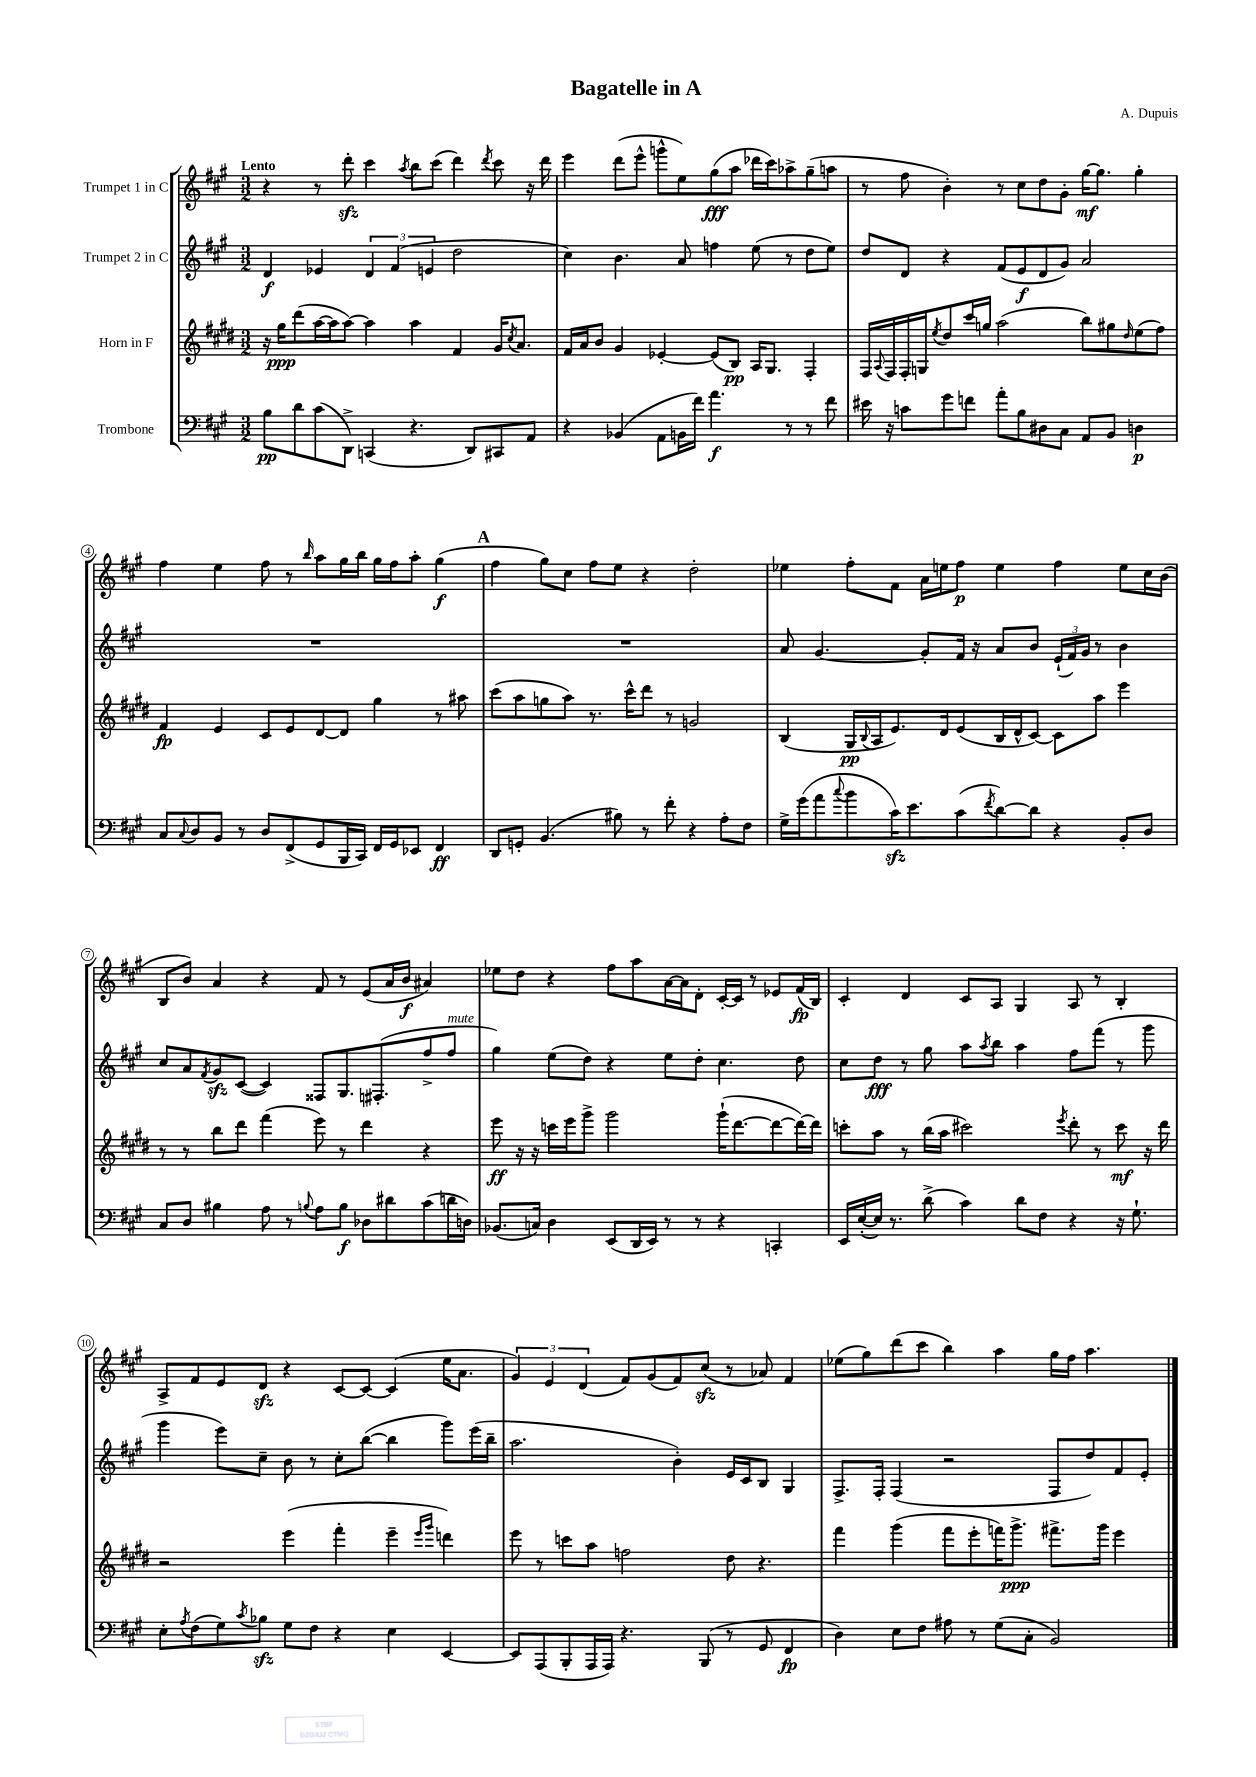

**kern	**kern	**kern	**kern
*staff4	*staff3	*staff2	*staff1
*clefF4	*clefG2	*clefG2	*clefG2
*k[f#c#g#]	*k[f#c#g#d#]	*k[f#c#g#]	*k[f#c#g#]
*M3/2	*M3/2	*M3/2	*M3/2
8B	16r	4d	4r
.	16gg#	.	.
8d	(8ddd#	.	.
(8c#	[16aa	4e-	8r
.	16aa]	.	.
8DD^)	[8aa)	.	8ddd'
(4CC	4aa]	6d	4ccc#
.	.	(6f#	.
.	.	.	8qaa
4.r	4aa	.	8bb
.	.	6e	.
.	.	.	(8ccc#
.	4f#	2dd	4ddd)
8DD)	.	.	.
.	.	.	8qddd
8CC#	16g#	.	8ccc#
.	8qcc#	.	.
.	8.a	.	.
8AA	.	.	16r
.	.	.	16ddd
=	=	=	=
4r	16f#	4cc#)	4eee
.	16a	.	.
.	8b	.	.
(4BB-	4g#	4.b	(8ddd
.	.	.	8eee^^
8AA	[4e-'	.	8ggg^^
16BB	.	8a	8ee)
16f#)	.	.	.
4.a	(8e-]	4ff	(8gg#
.	8B)	.	8aa
.	16A	(8ee	16ddd-
.	8.G#	.	16ccc#)
8r	.	8r	8aa-^
8r	4F#'	8dd	(8gg#~
8f#	.	8ee)	8aa
=	=	=	=
16e#	16F#	8dd	8r
.	8qqA	.	.
16r	16F#	.	.
8c	16F#'	8d	8ff#
.	16G	.	.
.	8qee	.	.
8g#	8dd#	4r	4b')
8f	16ccc#	.	.
.	16gg	.	.
8a'	(2aa	(8f#	8r
8B	.	8e	8cc#
8D#	.	8d	8dd
8C#	.	8g#)	8g#'
8AA	8bb)	2a	[16gg#
.	.	.	8.gg#]
8BB	8gg#	.	.
.	16qqdd#	.	.
4D	(8ee	.	4gg#'
.	8ff#)	.	.
=	=	=	=
8C#	4f#	1.r	4ff#
8qqC#	.	.	.
8D	.	.	.
8BB	4e	.	4ee
8r	.	.	.
8D	8c#	.	8ff#
(8FF#^	8e	.	8r
.	.	.	16qqbb
8GG#	[8d#	.	8aa
16BBB	8d#]	.	16gg#
16CC#)	.	.	16bb
16FF#	4gg#	.	16gg#
16GG#	.	.	16ff#
8EE-	.	.	8aa'
4FF#	8r	.	(4gg#
.	8aa#	.	.
=	=	=	=
8DD	(8ccc#	1.r	4ff#
8GG'	8aa	.	.
(4.BB	8gg	.	8gg#)
.	8aa)	.	8cc#
.	8.r	.	8ff#
8B#)	.	.	8ee
.	16ccc#^^	.	.
8r	8ddd#	.	4r
8f#'	8r	.	.
4r	2g	.	2dd'
8A'	.	.	.
8F#	.	.	.
=	=	=	=
16G#^	(4B	8a	4ee-
(16g#	.	.	.
8a	.	[4.g#	.
8qqcc#	.	.	.
8b	16G#	.	8ff#'
.	8qqB	.	.
.	16A	.	.
16c#)	8.e)	.	8f#
8.e	.	.	.
.	.	8g#']	16a
.	16d#	.	16ee
(8c#	(8e	16f#	8ff#
.	.	16r	.
8qf#	.	.	.
[8d)	16B	8a	4ee
.	16d#^^	.	.
8d]	[8c#)	8b	.
4r	8c#]	(24e`	4ff#
.	.	24f#)	.
.	.	24g#	.
.	8aa	8r	.
8BB'	4eee	4b	8ee
8D	.	.	16cc#
.	.	.	(16b
=	=	=	=
8C#	8r	8cc#	8B
8D	8r	8a	8b)
.	.	8qf#	.
4B#	8bb	8g#	4a
.	8ddd#	([8c#	.
8A	(4fff#	4c#])	4r
8r	.	.	.
8qqB	.	.	.
8A	8eee)	8F##	8f#
8B	8r	8.G#	8r
8D-	4ddd#	.	(8e
.	.	(8.F#'	.
8d#	.	.	16a
.	.	.	16b
(8c#	4r	8ff#^	4a#)
16d	.	8ff#	.
16D)	.	.	.
=	=	=	=
(8.BB-	8eee	4gg#)	8ee-
.	16r	.	8dd
16C)	16r	.	.
4D	16ccc	(8ee	4r
.	16eee	.	.
.	8ggg#^	8dd)	.
(8EE	2ggg#	4r	8ff#
16DD	.	.	8aa
16EE)	.	.	.
8r	.	8ee	[16a
.	.	.	16a]
8r	.	8dd'	8d'
4r	(16ggg#`	4.cc#	[16c#'
.	[8.ddd#	.	16c#]
.	.	.	8r
4CC'	8ddd#_	.	8e-
.	16ddd#_)	8dd	(16f#
.	16ddd#]	.	16B)
=	=	=	=
16EE	8ccc'	8cc#	4c#'
([16E'	.	.	.
16E])	8aa	8dd	.
8.r	.	.	.
.	8r	8r	4d
(8d^	(16bb	8gg#	.
.	16aa	.	.
4c#)	2ccc#)	8aa	8c#
.	.	8qaa	.
.	.	8bb	8A
8d	.	4aa	4G#
8F#	.	.	.
.	8qeee	.	.
4r	8ddd#'	8ff#	8A
.	8r	(8fff#	8r
16r	8ccc#	8r	4B'
8.G#`	.	.	.
.	16r	8ggg#	.
.	16ddd#	.	.
=	=	=	=
8E'	2r	4ggg#	8A^
8qA	.	.	.
(8F#	.	.	8f#
8G#)	.	8eee)	8e
8qc#	.	.	.
8B-	.	8cc#~	8d
8G#	(4eee	8b	4r
8F#	.	8r	.
4r	4fff#'	8cc#'	[8c#
.	.	([8bb	8c#_
4E	4eee~	4bb]	(4c#]
.	16qqeee	.	.
.	16qqggg#	.	.
[4EE	4ddd)	8ggg#)	16ee
.	.	.	8.a
.	.	(16eee	.
.	.	16bb~	.
=	=	=	=
8EE]	8eee	2.aa	6g#)
(8AAA	8r	.	.
.	.	.	6e
8BBB'	8ccc	.	.
.	.	.	(6d
16AAA	8aa	.	.
16AAA)	.	.	.
4.r	2ff	.	8f#)
.	.	.	(8g#
.	.	4b')	8f#)
(8BBB	.	.	(8cc#
8r	8dd#	16e	8r
.	.	16c#	.
8GG#	4.r	8B	8a-)
4FF#	.	4G#	4f#
=	=	=	=
4D)	4fff#	8.F#^	(8ee-
.	.	.	8gg#)
.	.	16F#'	.
8E	(4ggg#	(4F#	(8ddd
8F#	.	.	8ccc#
8A#	8fff#	2r	4bb)
8r	8eee'	.	.
(8G#	16fff)	.	4aa
.	8.ggg#^	.	.
8C#'	.	.	.
2BB)	8.fff#^	8F#	16gg#
.	.	.	16ff#
.	.	8dd)	4.aa
.	16ggg#	.	.
.	4eee	8f#	.
.	.	8e'	.
==	==	==	==
*-	*-	*-	*-
